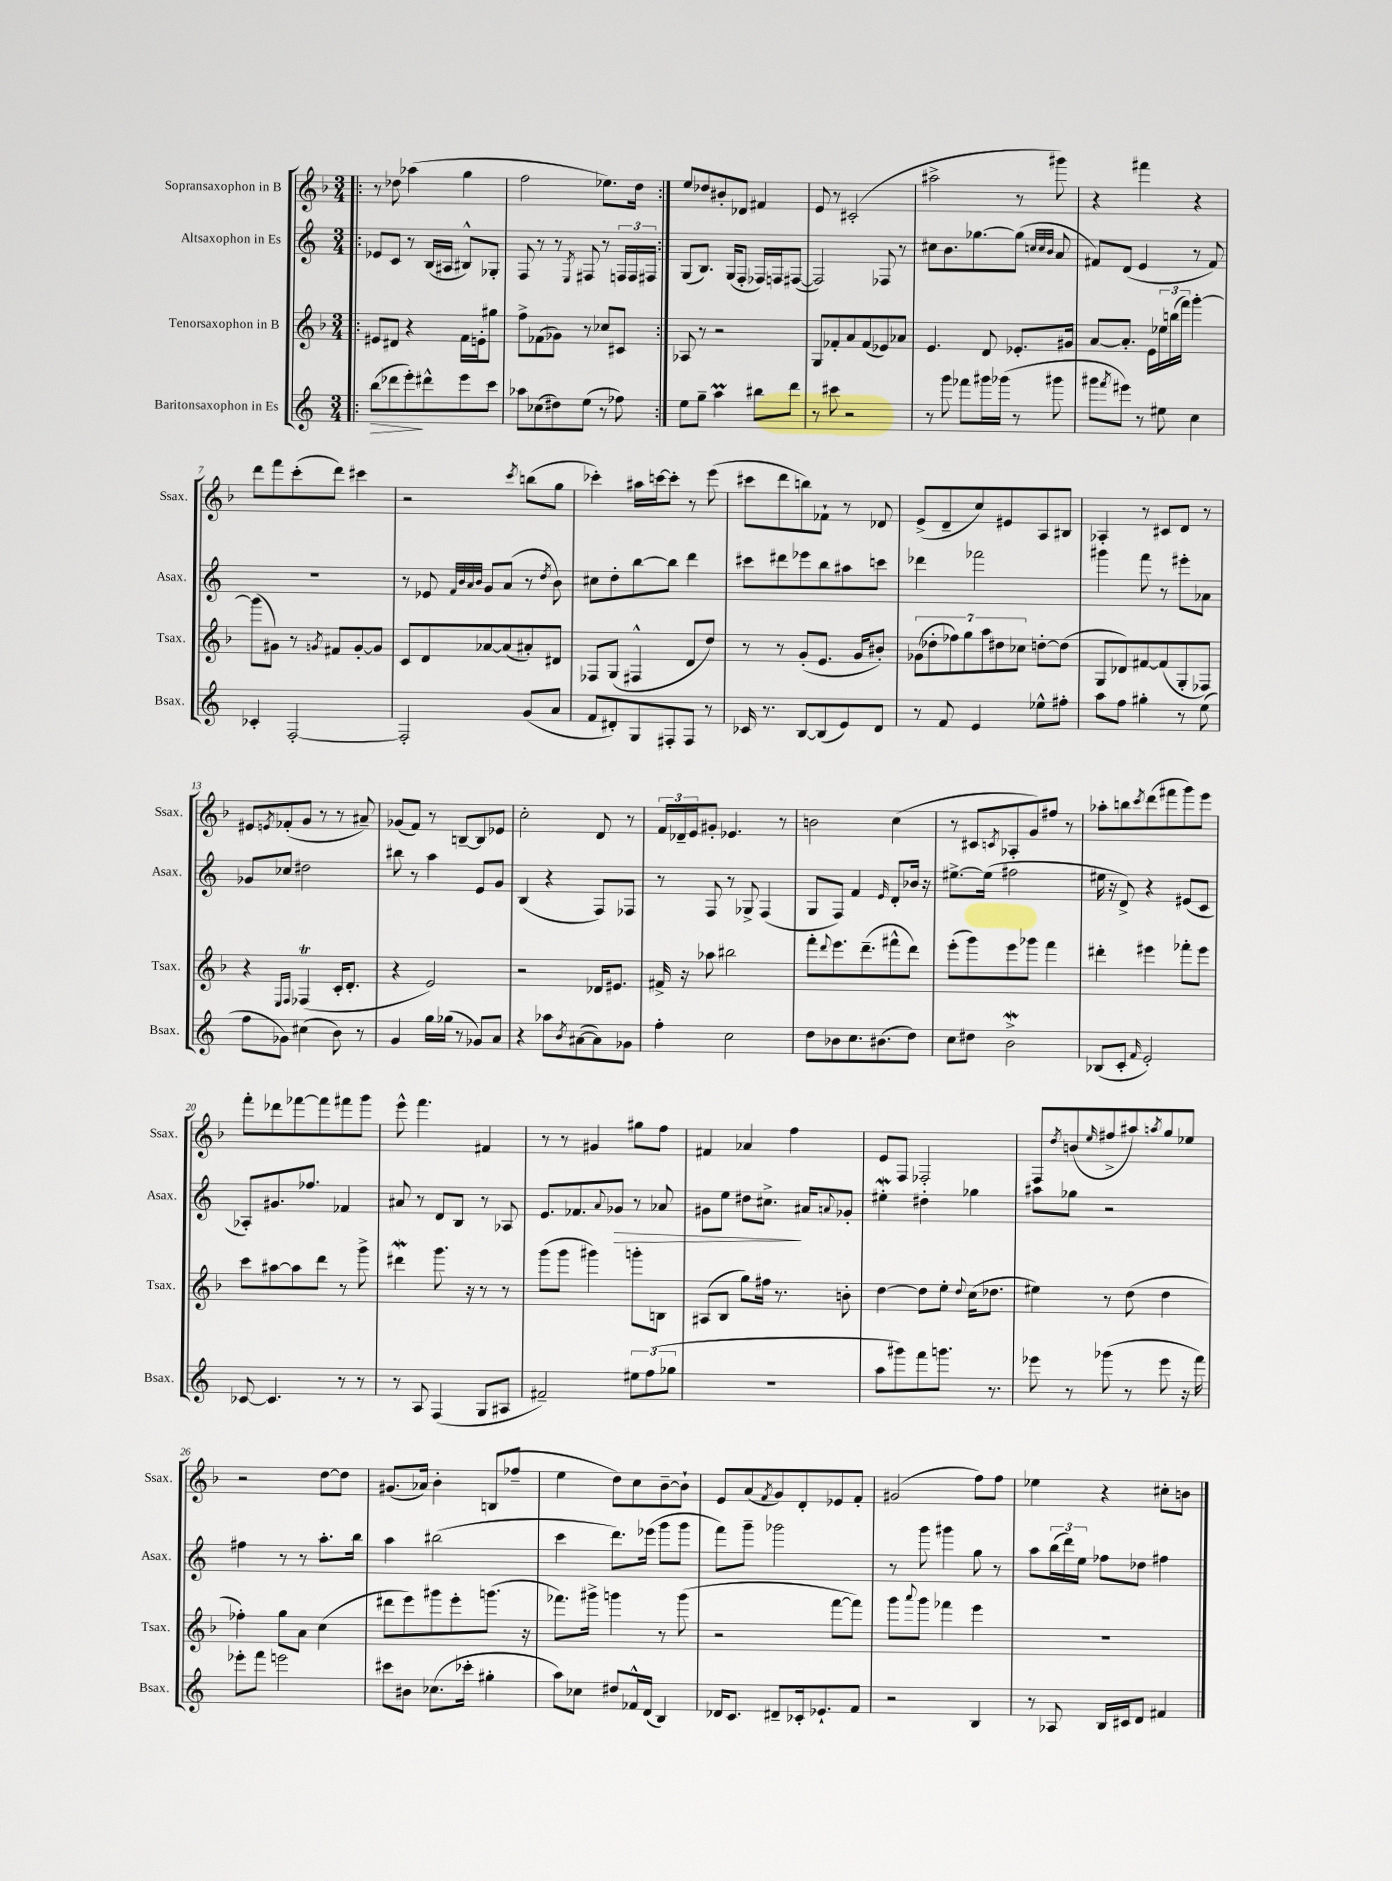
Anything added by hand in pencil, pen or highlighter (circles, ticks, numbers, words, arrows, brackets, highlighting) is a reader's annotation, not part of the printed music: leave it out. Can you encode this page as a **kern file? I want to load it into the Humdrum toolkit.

**kern	**kern	**kern	**kern
*staff4	*staff3	*staff2	*staff1
*clefG2	*clefG2	*clefG2	*clefG2
*k[]	*k[b-]	*k[]	*k[b-]
*M3/4	*M3/4	*M3/4	*M3/4
=!|:	=!|:	=!|:	=!|:
(8bb	8e#	8e-	8r
8ddd-	8d#	8c	8dd-
8eee')	4r	8r	(4aa-
8ddd#^^	.	(16B	.
.	.	16A#	.
8eee	16f	8B#^^)	4gg
.	16e'	.	.
8ccc	8gg#	8G-'	.
=	=	=	=
8aa-	8ff^	8F	2ff
(8cc-	(8f-	8r	.
8dd#)	8g-)	8r	.
.	.	8qE	.
(8ee	8r	8F#	.
8r	8cc-	8r	8.ee-)
8ff-)	8c#	24F	.
.	.	24F	.
.	.	.	16dd
.	.	24F#	.
=:|!	=:|!	=:|!	=:|!
8ee	8A-	(8G	8ee
8gg~	8r	8.B)	8dd-
4aa	2r	.	8b#'
.	.	(16G	.
.	.	8F'	8d-
8bb#	.	16F-)	4f#
.	.	16F	.
8ddd	.	([8F#	.
=	=	=	=
8r	8G	2F#])	8e
8ccc#	8f-'	.	8r
2r	8a	.	(2c#'
.	(8f-	.	.
.	8e-)	8F-	.
.	8a-	8r	.
=	=	=	=
8r	4.e	8cc#	2aa#^
8ggg	.	8.b	.
8fff-	.	.	.
.	.	[8.gg-	.
16ggg#	8d	.	.
(16ggg-	.	.	.
8r	8.e-'	(8gg-]	8r
.	.	32qqcc	.
.	.	32qqcc	.
.	.	32qqb	.
8ggg#	.	8a	8ggg#)
.	16g#	.	.
=	=	=	=
8ggg#	[8a	8f#)	4r
8qfff	.	.	.
8eee#)	8.a']	(8d	.
8r	.	4e	4fff#
.	16e	.	.
8ee#	24ee-	.	.
.	(24bb	.	.
.	24fff)	.	.
4cc	[4ggg'	8r	4r
.	.	8f#)	.
=	=	=	=
4c-'	(8ggg]	2.r	8ddd
.	8g#)	.	8fff
[2F'	8r	.	(8ccc'
.	8qg	.	.
.	8f#	.	8ddd)
.	[8g'	.	4ccc#
.	8g]	.	.
=	=	=	=
2F']	8c	8r	2r
.	8d	8e-	.
.	.	32qqf	.
.	.	32qqb	.
.	.	32qqa	.
.	.	32qqb	.
.	[8a-	8g	.
.	(8a-]	(8a	.
.	.	.	8qccc
(8g	8a#')	8r	(8bb
.	.	8qdd	.
8a	8d#	8b)	8gg
=	=	=	=
8f	8F-	8cc#	4ccc-')
8d#')	(8G	8dd'	.
8G	4F#^^	[8bb	16aa#
.	.	.	[16ccc
8F#'	.	8bb]	8ccc']
8F#	8d	4ddd	8r
8r	8dd)	.	(8eee
=	=	=	=
16c-	8r	8ccc#	8ccc#
8.r	.	.	.
.	8r	8ddd#	8ddd
[8B	(8g'	8eee-	8bb)
(8B]	8.e	8bb	8f-`
8e)	.	8aa#	8r
.	16g	.	.
8d	8b#')	8ccc	8d-
=	=	=	=
8r	(14g-	4ddd-	(8e^
.	14dd-'	.	.
8f	.	.	8d~
.	14ff-)	.	.
.	14gg	.	.
4e	.	2fff-	8cc)
.	14aa	.	.
.	14dd#	.	.
.	.	.	8e#
.	14cc-	.	.
8ee-^^	[8dd'	.	8A
8ff#'	(8dd]	.	8B#
=	=	=	=
8aa	8G	4ggg#	4A-'
8ff	8d-)	.	.
4gg#'	[8f#	8fff	8r
.	(8f#]	8r	8c#
8r	8G'	8eee#'	8d
(8ee	8F-)	8a-	8r
=	=	=	=
8ff	4r	8g-	8e#
.	.	.	8qe
8g-)	.	8cc-	(8f-'
.	16qqE	.	.
.	16qqF	.	.
(4cc#	(4F-	2dd#	8g
.	.	.	8r
8b)	16c'	.	8r
.	8.d'	.	.
8r	.	.	8a#~)
=	=	=	=
4g	4r	8bb#	(8g-
.	.	8r	8f)
16gg	2e)	4aa	8r
(16gg-	.	.	.
8r	.	.	[8B~
8g-)	.	8e	8B]
8a	.	8g	8e-
=	=	=	=
4r	2r	(4B	2cc'
8aa-	.	4r	.
8qb	.	.	.
([8a#	.	.	.
8a#])	16d-	8F)	8d
.	8.e#	.	.
8g-	.	8F-	8r
=	=	=	=
4ff'	16f#^	8r	24f
.	.	.	24d-~
.	16r	.	.
.	.	.	24e
.	8aa-	8F	8g#'
2cc	2bb#	8r	4.e-
.	.	8G-^	.
.	.	(4F	.
.	.	.	8r
=	=	=	=
8dd	8fff'	8G	2b
.	8qqddd	.	.
8b-	8.eee	8F)	.
8.cc	.	4f	.
.	(8.ddd~	.	.
(8.b#	.	.	.
.	.	16qqe	.
.	8fff#^^	8d'	(4cc
8dd)	8ddd)	16b-	.
.	.	16r	.
=	=	=	=
8cc	(8eee'	[8.ee#^	8r
8dd#	8ggg)	.	8c#
.	.	(16ee#]	.
.	.	.	8qc
2b^	8eee	2ff#	8A-'
.	8ggg-	.	8g)
.	4fff	.	8ff#
.	.	.	8r
=	=	=	=
(8B-	4ddd#'	16ee#	8aa-'
.	.	16r	.
8c'	.	8d^)	8bb
16qqf	.	.	8qccc
2e')	4eee#	4r	(8ddd
.	.	.	8fff#
.	8fff-'	(8e#	8ggg)
.	8eee#	8c	8eee
=	=	=	=
[8c-	8ccc	8A-')	8fff'
4.c-]	[8aa#	8.g#	8ddd-
.	8aa#]	.	[8fff-
.	.	8.ff-	.
.	8ddd	.	8fff-]
8r	8r	4f-	8fff#
8r	8ggg^	.	8ggg
=	=	=	=
8r	4ddd#	8a#	8eee^^
8A	.	8r	4.fff
(4F	8.ggg	8d	.
.	.	8B	.
.	16r	.	.
8G	8r	8r	4f#
8A#	8r	8A-	.
=	=	=	=
2f#~)	(8ggg	8.e	8r
.	8ggg	.	8r
.	.	8.f-	.
.	4ggg#)	.	4g#
.	.	8qqa	.
.	.	8g-	.
12ee#	8ggg'	8r	8gg#
(12ff	.	.	.
.	8B	8a-	8ff
12gg-	.	.	.
=	=	=	=
2.r	(8A#	8g#	4f#
.	8B-	8ee	.
.	8gg)	8dd#	4a-
.	16ff#	8.cc#^	.
.	8.r	.	.
.	.	.	4ff
.	.	16a#	.
.	.	8qqa	.
.	8b'	8g-'	.
=	=	=	=
8aa	[4dd	4ee#'	8e
8ggg#)	.	.	8F
8fff	8dd]	4dd#'	2F-'
8.ggg	8ee'	.	.
.	8qqdd	.	.
.	(16cc	4gg-	.
8.r	8.dd-	.	.
=	=	=	=
8eee-	4ee#)	8aa#	8F
.	.	.	8qdd
8r	.	8gg-	(8b
.	.	.	16qqee
(8ggg-	8r	2r	8ff#^
8r	(8dd	.	8aa#)
.	.	.	8qaa
8eee-	4dd	.	8gg
16r	.	.	8ee-
16fff)	.	.	.
=	=	=	=
8eee-'	4ff-')	4ff#	2r
8fff	.	.	.
2eee	8gg	8r	.
.	8a	8r	.
.	(4cc	8.aa'	[8dd
.	.	.	8dd]
.	.	16bb	.
=	=	=	=
8ccc#	8ddd#	4aa	(8.g#
8b#	8eee)	.	.
.	.	.	16a-)
(8.cc-	8ggg#	(2bb#	4b-'
.	8eee'	.	.
16ccc-'	.	.	.
4gg#'	(8.ggg	.	(8B
.	.	.	8ff-~
.	16r	.	.
=	=	=	=
8aa)	8.fff-)	4ccc	4ee
8cc-	.	.	.
.	16ggg#^	.	.
8dd#	4ggg	8.ddd)	8dd)
16f-^^	.	.	8cc
(16d	.	(16eee-	.
4B)	8r	8ggg	[8b-~
.	(8ggg	8ggg	8b-`]
=	=	=	=
16d-	2r	8fff)	8e
8.c	.	.	.
.	.	8ggg~	(8a
.	.	.	8qf
8d#~	.	2ggg-	8g)
16c-'	.	.	8d'
8.e-`	.	.	.
.	[8fff	.	8e-
8f	8fff])	.	8f'
=	=	=	=
2r	8ggg	8r	(2g#
.	8qqaaa	.	.
.	8ggg	8ggg	.
.	4fff-	4ggg#	.
4B	4eee	8gg	8ff)
.	.	8r	8ff
=	=	=	=
8r	2.r	8aa	4ee-
8A-	.	(24bb	.
.	.	24ddd)	.
.	.	24ee	.
16B	.	8ff-	4r
16c#	.	.	.
8d	.	8dd-	.
4f#	.	4ff#	8cc#'
.	.	.	8b
==	==	==	==
*-	*-	*-	*-
